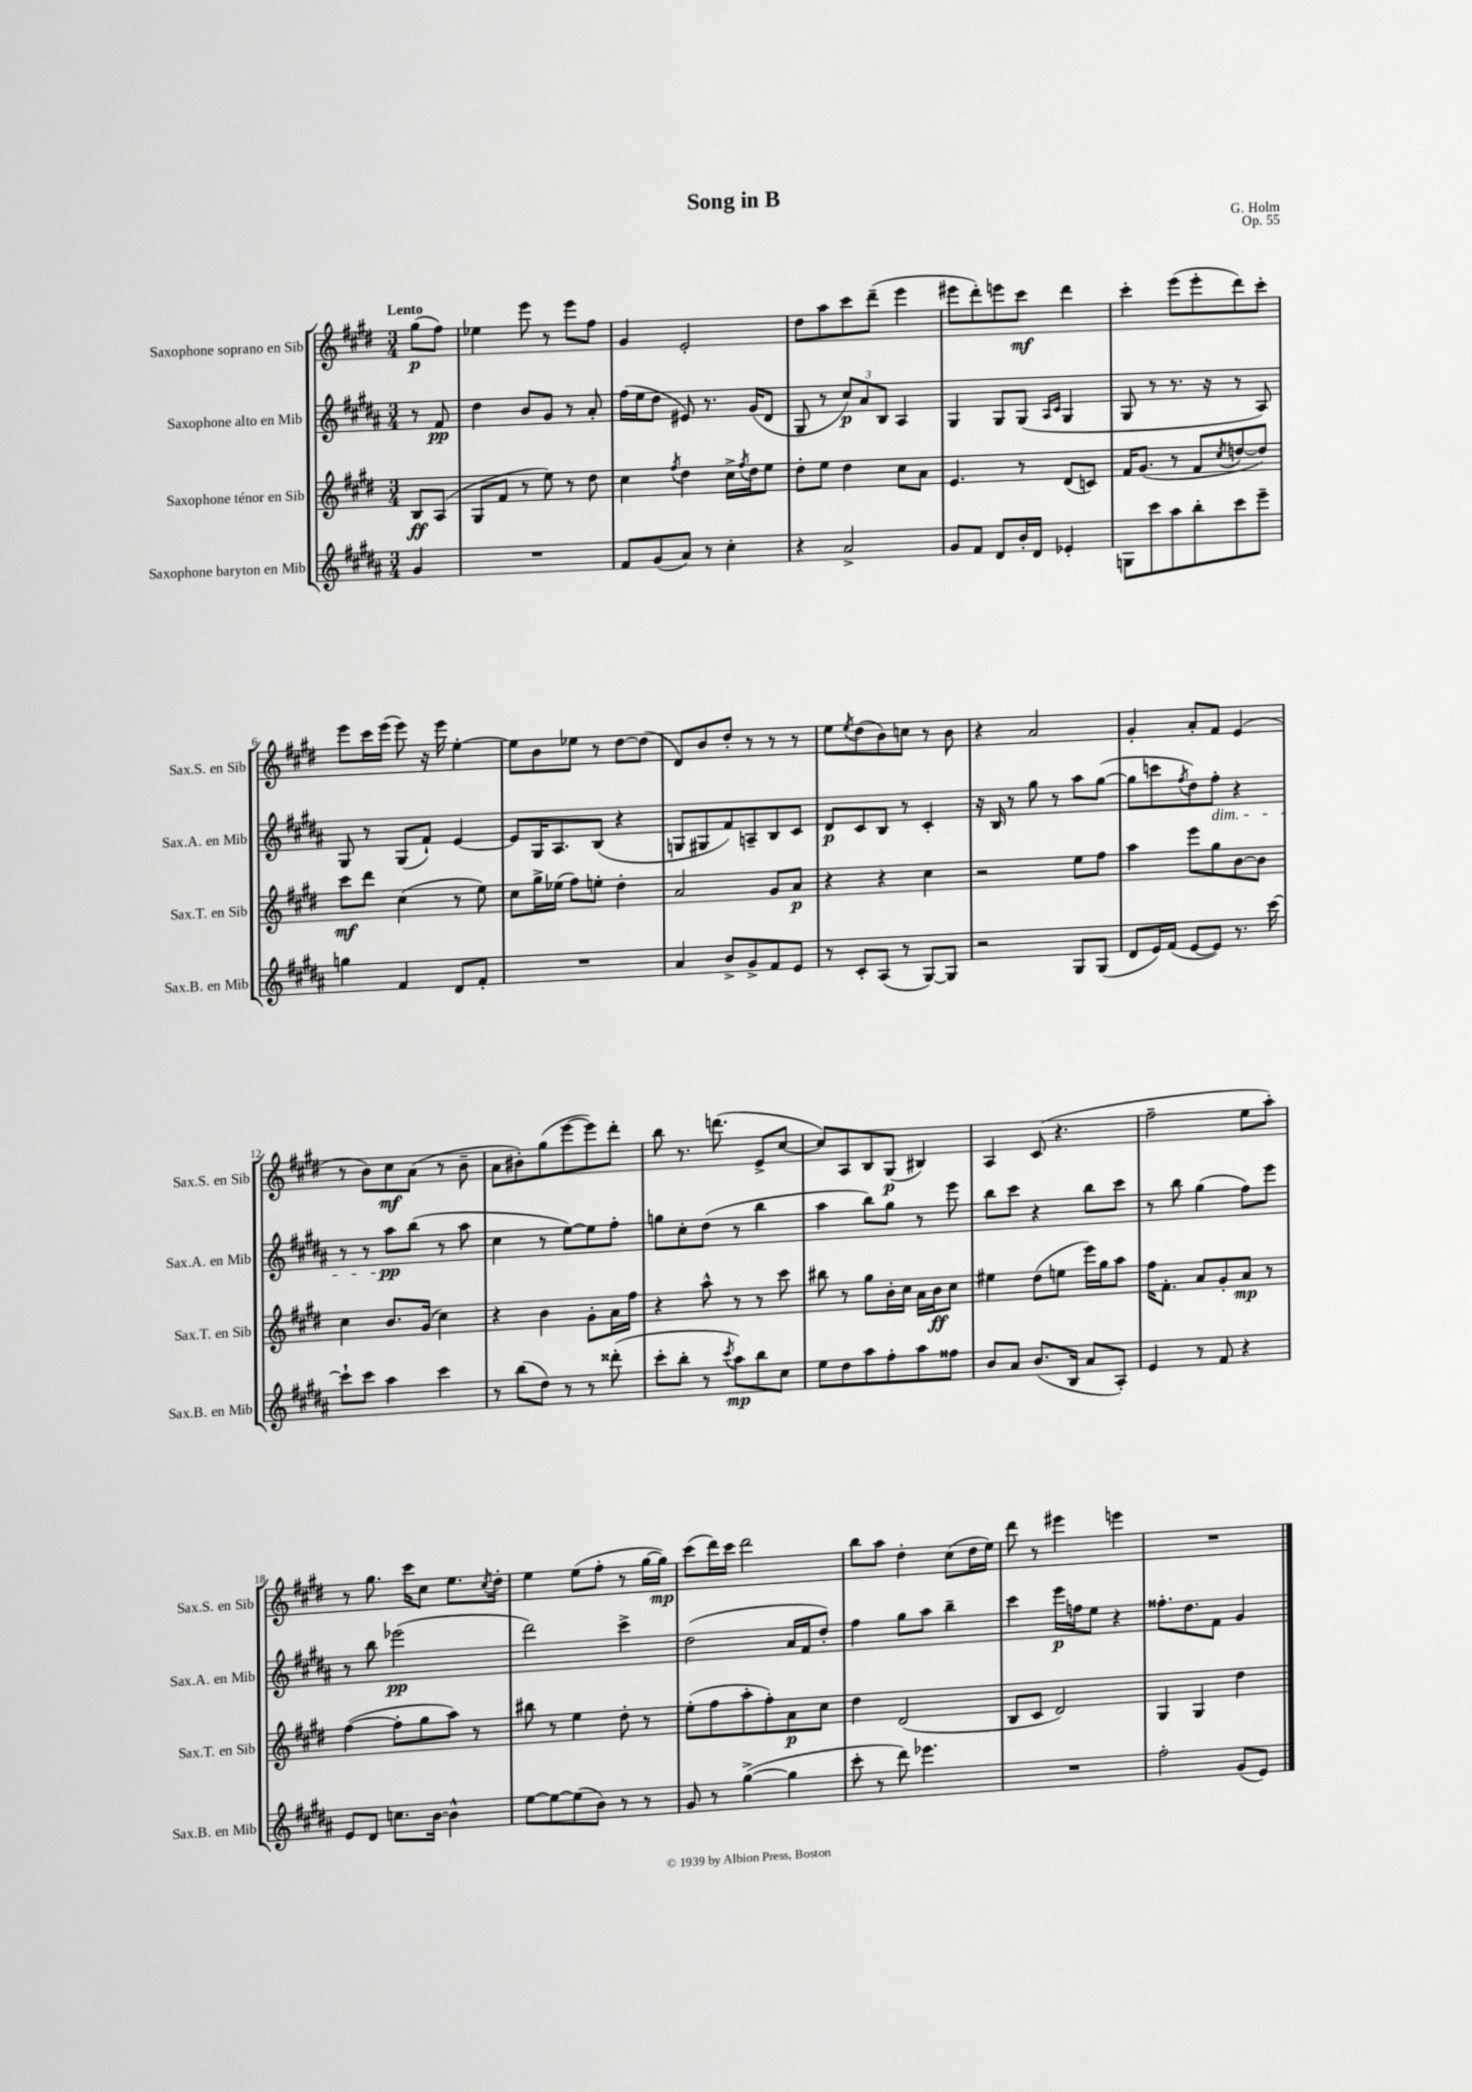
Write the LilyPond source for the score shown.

\header { title = "Song in B" composer = "G. Holm" opus = "Op. 55" }
<<
\new StaffGroup <<
\new Staff = "s0" \with { instrumentName = "Saxophone soprano en Sib" shortInstrumentName = "Sax.S. en Sib" } {
    \clef treble \key e \major \numericTimeSignature \time 3/4 \partial 4 \tempo "Lento"
    gis''8\p( fis''8) |
    ees''4 e'''8 r8 e'''8 fis''8 |
    gis'4 e'2-. |
    dis''8 a''8 cis'''8 dis'''8--( e'''4 |
    eis'''8 dis'''8-.) e'''8 cis'''8\mf dis'''4 |
    cis'''4-. e'''8( e'''8-. dis'''8) cis'''8-. |
    e'''8 cis'''16 e'''16( e'''8) r16 e'''16 e''4~-. |
    e''8 b'8 ees''8 r8 dis''8~ dis''8( |
    dis'8) b'8 dis''8-. r8 r8 r8 |
    e''8 \acciaccatura { e''8 } dis''8( b'8) c''8 r8 b'8 |
    r4 a'2 |
    gis'4-. a'8-. fis'8 e'4( |
    r8 b'8) cis''8\mf a'8( r8 b'8-- |
    a'8 bis'8-.) gis''8( e'''8~ e'''8) dis'''8-. |
    b''8 r8. d'''8.( e'8-> cis''8~ |
    cis''8) a8 b8 gis8\p( bis4) |
    a4 cis'8( r4. |
    fis''2-- e''8 a''8-.) |
    r8 gis''8. cis'''16 cis''8 e''8. \acciaccatura { cis''8 } dis''16-. |
    e''4 e''8( fis''8-. r8 gis''16~ gis''16\mp) |
    cis'''8( dis'''16) cis'''16 dis'''2 |
    b''8 a''8 dis''4-. cis''8( dis''16 e''16) |
    dis'''8 r8 eis'''4 e'''4 |
    R2. \bar "|." |
}
\new Staff = "s1" \with { instrumentName = "Saxophone alto en Mib" shortInstrumentName = "Sax.A. en Mib" } {
    \clef treble \key b \major \numericTimeSignature \time 3/4 \partial 4
    r8 fis'8\pp |
    dis''4 b'8 gis'8 r8 ais'8-. |
    fis''16( e''16 dis''8 eis'8) r8. gis'16( dis'8 |
    gis8 r8 \tuplet 3/2 { cis''8\p) ais'8 b8 } ais4 |
    gis4 gis8 gis8( \grace { ais16 cis'16 } gis4 |
    gis8 r8 r8. r16 r8 ais8) |
    gis8 r8 gis8( fis'8-!) e'4~ |
    e'8 gis16 ais8. b8( r4 |
    g8 gis8 fis'8) a8-- b8 cis'8 |
    dis'8\p cis'8 b8 r8 cis'4-. |
    r16 b16 r8 gis''8 r8 ais''8 gis''8~( |
    gis''8 c'''8 \acciaccatura { fis''8 } dis''8) fis''8-.\dim r4 |
    r8 r8 ais''8\pp\! b''8( r8 ais''8 |
    cis''4 r8 e''8~) e''8 fis''8-. |
    g''8 cis''8-. dis''8( r8 b''4 |
    ais''4 b''8) gis''8 r8 e'''8 |
    b''8 cis'''8 r4 b''8 cis'''8 |
    r8 b''8 gis''4( fis''8) e'''8 |
    r8 b''8 ees'''2\pp( |
    dis'''2) cis'''4-> |
    dis''2( ais'16 fis'16 dis''8-.) |
    fis''4 gis''8 ais''8 b''4-- |
    cis'''4 e'''16\p f''16 e''8 r4 |
    fisis''8.-. dis''8. fis'8 gis'4 \bar "|." |
}
\new Staff = "s2" \with { instrumentName = "Saxophone ténor en Sib" shortInstrumentName = "Sax.T. en Sib" } {
    \clef treble \key e \major \numericTimeSignature \time 3/4 \partial 4
    b8\ff a8( |
    gis8 fis'8 r8 e''8) r8 dis''8 |
    cis''4 \acciaccatura { fis''8 } dis''4 cis''16-> \acciaccatura { fis''8 } dis''16 e''8 |
    dis''8-. e''8 dis''4 cis''8 a'8 |
    e'4. r8 dis'8( c'8) |
    fis'16 gis'8.( r8 fis'8 \acciaccatura { cis''8 } d''8~ d''8) |
    cis'''8\mf dis'''8 cis''4( r8 e''8) |
    cis''8 gis''16-> ees''16( fis''8) e''8-. dis''4-. |
    a'2 gis'8 a'8\p |
    r4 r4 cis''4 |
    r2 e''8 fis''8 |
    a''4 e'''8 gis''8 b'8~ b'8 |
    cis''4 b'8. gis'16( cis''4) |
    r4 b'4 gis'8-. a'16 fis''16 |
    r4 a''8-^ r8 r8 cis'''8 |
    bis''8 r8 gis''8 b'16-. cis''16 a'16 b'16\ff cis''8 |
    eis''4 dis''8( e''8 e'''16) gis''16 a''8 |
    fis''16 fis'8.-. a'8 gis'8-. a'8\mp r8 |
    fis''4~( fis''8-. gis''8 a''8) r8 |
    bis''8 r8 e''4 dis''8-. r8 |
    e''8-.( fis''8 a''8-. fis''8-.) a'8\p cis''8 |
    dis''4 dis'2( |
    b8 cis'8 dis'2) |
    gis4 gis4 dis''4 \bar "|." |
}
\new Staff = "s3" \with { instrumentName = "Saxophone baryton en Mib" shortInstrumentName = "Sax.B. en Mib" } {
    \clef treble \key b \major \numericTimeSignature \time 3/4 \partial 4
    gis'4 |
    R2. |
    fis'8 gis'8( ais'8) r8 cis''4-. |
    r4 ais'2-> |
    gis'8 fis'8 dis'8 b'16-. dis'16 ees'4-. |
    g8 cis'''8 ais''8 b''8-. cis'''8 e'''8-- |
    g''4 fis'4 dis'8 fis'8-. |
    R2. |
    ais'4 b'8-> gis'8-> fis'8 e'8 |
    r8 cis'8-. ais8( r8 gis8~) gis8 |
    r2 gis8 gis8( |
    dis'8 e'16) fis'16( e'8~ e'8) r8. cis'''16~ |
    cis'''8-! cis'''8 ais''4 cis'''4 |
    r8 b''8( dis''8) r8 r8 disis'''8-.( |
    cis'''8-. b''8-. r8 \acciaccatura { cis'''8 } ais''8\mp) b''8 cis''8 |
    e''8 dis''8 ais''8 fis''8-. ais''8 fisis''8 |
    b'8 ais'8 b'8.( b16 ais'8 ais8-.) |
    e'4 r8 fis'8 r4 |
    e'8 dis'8 c''8. b'16~ b'4-^ |
    e''8~ e''8~ e''8( b'8) r8 r8 |
    gis'8 r8 gis''4~->( gis''4 |
    cis'''8-. r8 dis'''8) ees'''4. |
    R2. |
    fis''2-. gis'8( e'8) \bar "|." |
}
>>
>>
